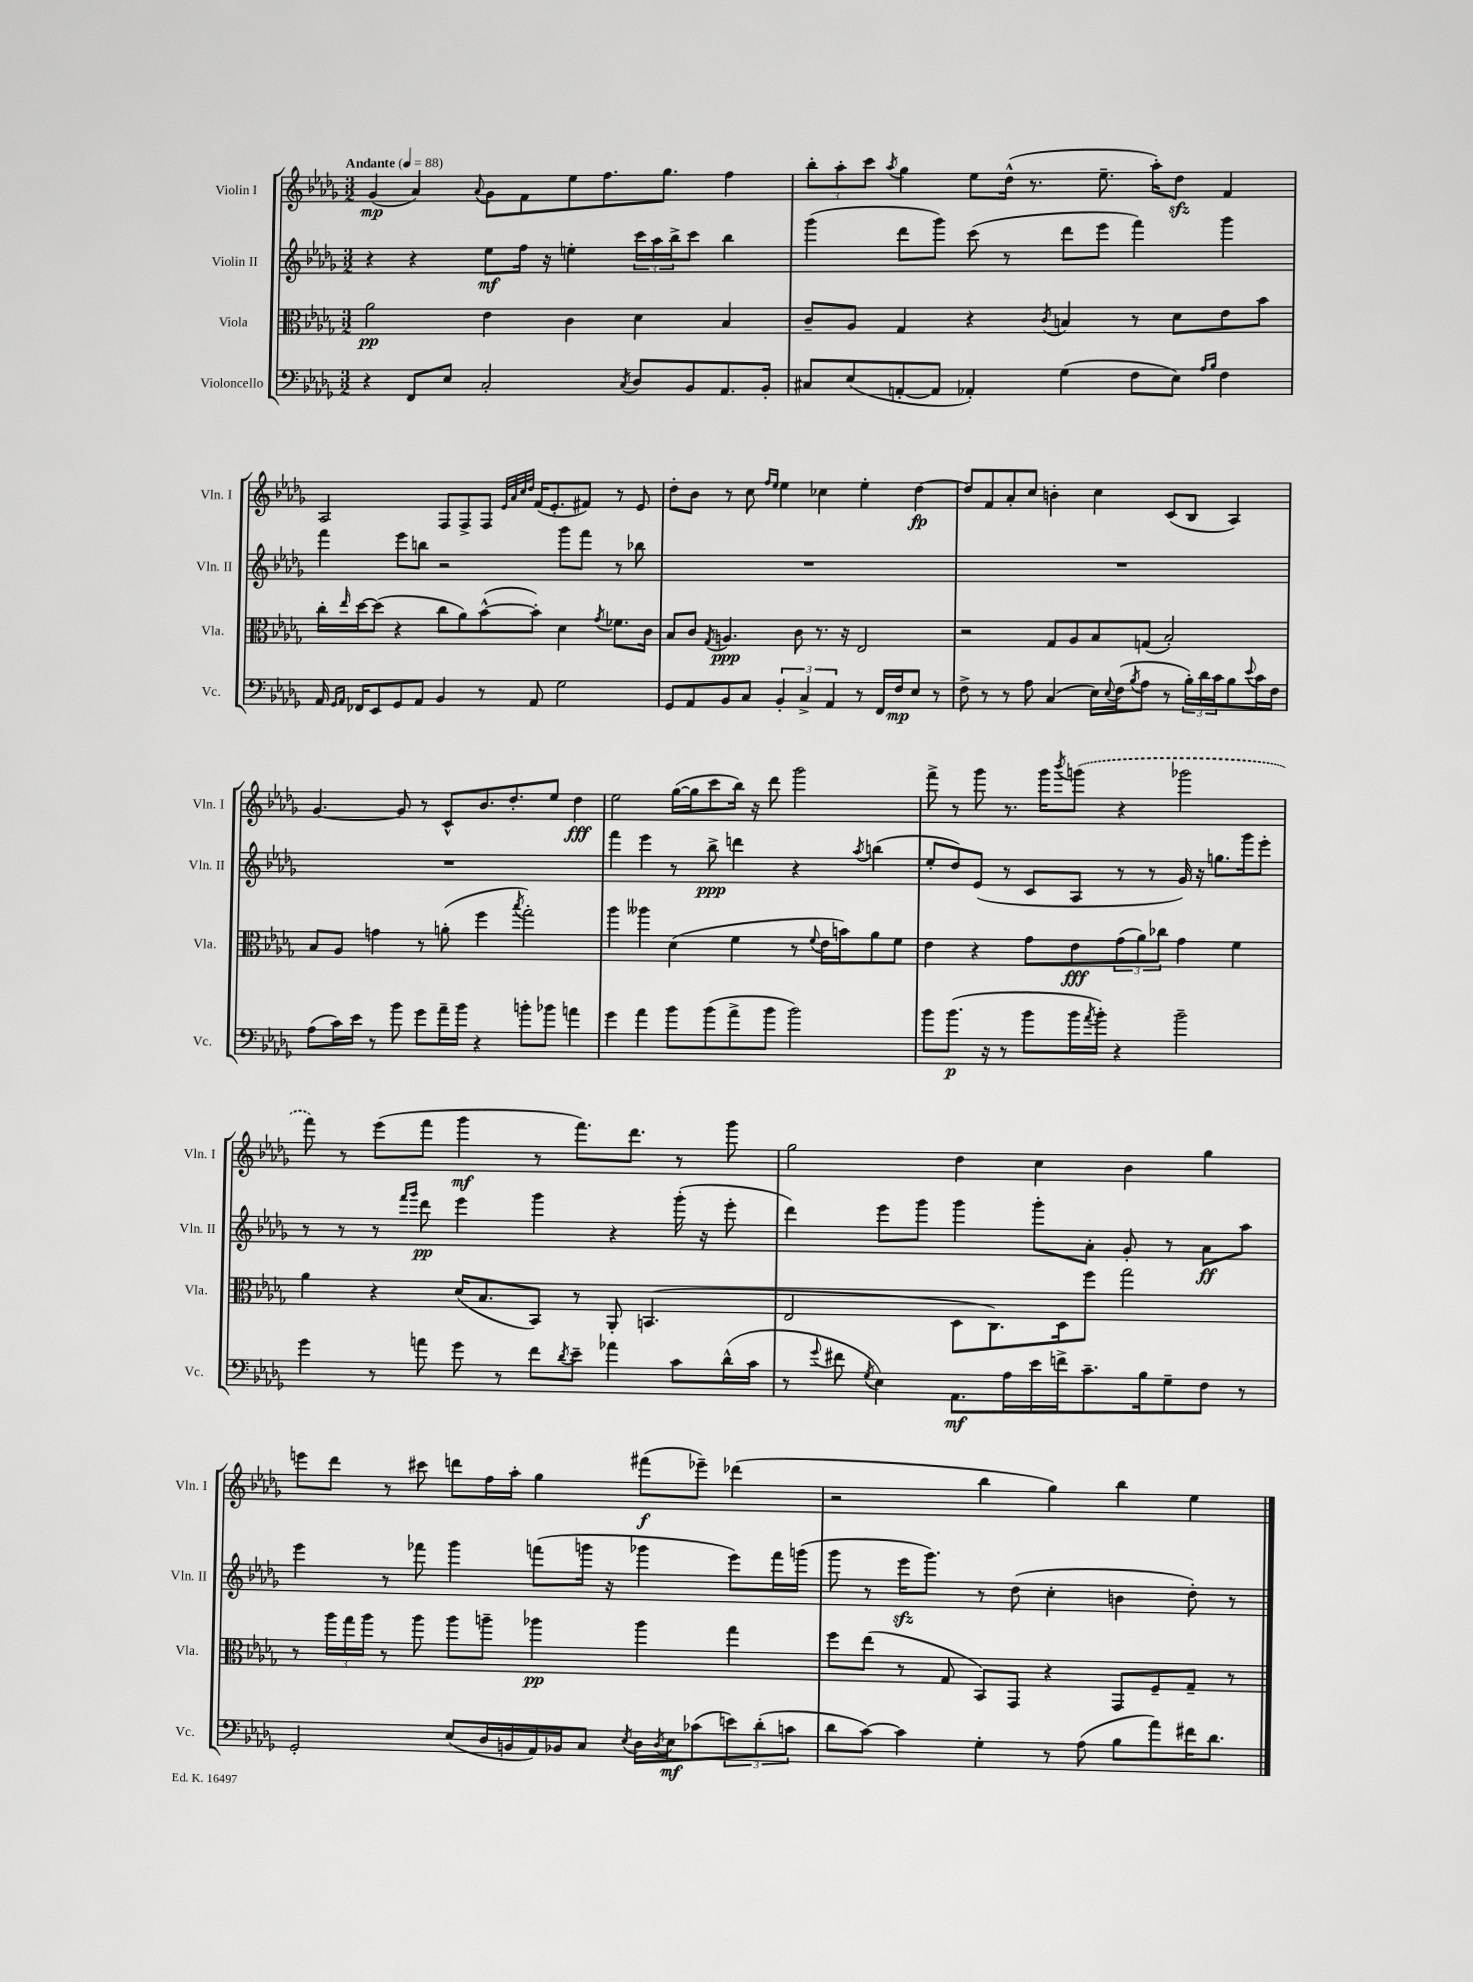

**kern	**kern	**kern	**kern
*staff4	*staff3	*staff2	*staff1
*clefF4	*clefC3	*clefG2	*clefG2
*k[b-e-a-d-g-]	*k[b-e-a-d-g-]	*k[b-e-a-d-g-]	*k[b-e-a-d-g-]
*M3/2	*M3/2	*M3/2	*M3/2
*MM88	*MM88	*MM88	*MM88
4r	2a-	4r	(4g-
8FF	.	4r	4a-)
8E-	.	.	.
.	.	.	8qqa-
2C'	4e-	8ee-	8g-
.	.	16ff	8f
.	.	16r	.
.	4c	4ee'	8ee-
.	.	.	8.ff
8qC	.	.	.
8D-	4d-	24ccc	.
.	.	24aa-	.
.	.	.	8.gg-
.	.	24bb-^	.
8BB-	.	8ccc	.
8.AA-	4B-	4bb-	4ff
16BB-'	.	.	.
=	=	=	=
8C#	8c~	(4ggg-	12bb-'
.	.	.	12aa-'
(8E-	8A-	.	.
.	.	.	12ccc
.	.	.	8qaa-
[8AA'	4G-	8ddd-	4gg-
8AA]	.	8ggg-)	.
4AA-')	4r	(8ccc	8ee-
.	.	8r	(16dd-^^
.	.	.	8.r
.	8qc	.	.
(4G-	4B	8ddd-	.
.	.	8eee-	8.ee-~
8F	8r	4fff)	.
.	.	.	16aa-')
8E-)	8d-	.	8dd-
16qqA-	.	.	.
16qqB-	.	.	.
4F	8e-	4ggg-	4f
.	8b-	.	.
=	=	=	=
16AA-	16cc'	4fff	2A-
16qqGG-	.	.	.
16qqAA-	16qqee-	.	.
16FF-	[16dd-	.	.
8EE-	(8dd-]	.	.
8GG-	4r	8eee-	.
8AA-	.	8bb	.
4BB-	8cc	2r	8F
.	8a-)	.	8F^
8r	([8b-^^	.	8F
.	.	.	32qqe-
.	.	.	32qqa-
.	.	.	32qqcc
.	.	.	32qqdd-
8AA-	8b-'])	.	(16f
.	.	.	8.e-'
2G-	4d-	8ggg-	.
.	.	8fff	8f#)
.	8qg-	.	.
.	8.f-	8r	8r
.	.	8bb-	8e-
.	16c	.	.
=	=	=	=
8GG-	8B-	1.r	8dd-'
8AA-	8c	.	8b-
.	8qG-	.	.
8BB-	4.A	.	8r
8C	.	.	8cc
.	.	.	16qqff
.	.	.	16qqee-
6BB-'	.	.	4ee-
.	8c	.	.
6C^	.	.	.
.	8.r	.	4cc-
6AA-	.	.	.
.	16r	.	.
8r	2E-	.	4ee-'
16FF	.	.	.
16F	.	.	.
8E-	.	.	[4dd-
8r	.	.	.
=	=	=	=
8F^	2r	1.r	8dd-]
8r	.	.	8f
8r	.	.	8a-'
8A-	.	.	8cc
(4C	8G-	.	4b'
.	8A-	.	.
16E-)	8B-	.	4cc
8qqE-	.	.	.
(16F	.	.	.
8qB-	.	.	.
8A-	(8G	.	.
8r	2B-')	.	(8c
24B-')	.	.	8B-
24d-	.	.	.
24c	.	.	.
8B-	.	.	4A-)
8qqe-	.	.	.
16c	.	.	.
16F	.	.	.
=	=	=	=
(8A-	8B-	1.r	[4.g-
16c)	8A-	.	.
16e-	.	.	.
8r	4g	.	.
8b-	.	.	8g-]
8g-	8r	.	8r
16a-~	(8a'	.	8c^^
16b-	.	.	.
4r	4ff	.	8.b-
.	.	.	8.dd-'
.	8qbb-	.	.
8b'	2gg-')	.	.
8b-	.	.	8ee-
4a	.	.	4dd-
=	=	=	=
4g-	4aa-	4fff	2ee-
4a-	4aa--	4eee-	.
8b-	(4d-	8r	([16gg-
.	.	.	16gg-]
(8b-	.	8bb-^	8ccc
8a-^	4f	4ddd	16bb-)
.	.	.	16r
8b-	.	.	8ddd-
2b-)	8r	4r	2ggg-
.	8qqf	.	.
.	16e-	.	.
.	16b)	.	.
.	.	8qaa-	.
.	8a-	(4bb	.
.	8f	.	.
=	=	=	=
8b-	4e-	8ee-'	8fff^
(8.b-	.	8dd-)	8r
.	4r	(8e-	8ggg-
16r	.	.	.
8r	.	8r	8.r
8b-	8g-	8c	.
.	.	.	16ggg-
.	.	.	8qbbb-
16b-	8e-	8A-	(8ggg
8qa-	.	.	.
16b-')	.	.	.
4r	(12g-	8r	4r
.	12a-)	.	.
.	.	8r	.
.	12cc-	.	.
2b-~	4g-	16g-)	2ggg-
.	.	16r	.
.	.	8.gg	.
.	4f	.	.
.	.	16ggg-	.
.	.	8eee-'	.
=	=	=	=
4g-	4a-	8r	8fff)
.	.	8r	8r
8r	4r	8r	(8eee-
.	.	16qqfff	.
.	.	16qqggg-	.
8a	.	8ddd-	8fff
8g-	(16d-	4eee-	4ggg-
.	8.B-	.	.
8r	.	.	.
8f	8BB-)	4ggg-	8r
8qd-	.	.	.
8e-~	8r	.	8.fff)
4a-	8AA-'	4r	.
.	.	.	8.ddd-
.	(4.BB	.	.
8c	.	(16ggg-'	8r
.	.	16r	.
(16d-^^	.	8eee-'	8ggg-
16c	.	.	.
=	=	=	=
8r	2E-	4ddd-)	2gg-
8qqg-	.	.	.
8f#	.	.	.
8qG-	.	.	.
4E-)	.	8eee-	.
.	.	8ggg-	.
8.AA-	8D-	4ggg-	4dd-
.	8.C)	.	.
16A-	.	.	.
16e-	.	8ggg-'	4cc
16f^	16D-	.	.
8.c~	8ff	8a-'	.
.	2gg-	8g-'	4b-
16B-	.	.	.
8G-~	.	8r	.
8F	.	8a-	4gg-
8r	.	8aa-	.
=	=	=	=
2GG-'	8r	4eee-	8eee
.	24aa-	.	8ddd-
.	24gg-	.	.
.	24aa-	.	.
.	8r	8r	8r
.	8aa-	8fff-	8ccc#
(8E-	8aa-	4ggg-	8ddd
16D-	8aa~	.	16ff
16BB	.	.	16aa-'
16AA-)	4aa-	(8fff	4gg-
16BB-	.	.	.
8C	.	16ggg	.
.	.	16r	.
8qE-	.	.	.
16D-	4aa-	4ggg-	(8fff#
8qD-	.	.	.
16E-	.	.	.
(8c-	.	.	8eee-~)
12e)	4gg-	8eee-)	(4ddd-
(12d-'	.	.	.
.	.	16fff	.
12c	.	.	.
.	.	(16ggg	.
=	=	=	=
8d-	8ff	8ggg-	2r
[8c)	(8ee-	8r	.
4c]	8r	16eee-	.
.	.	8.ggg-)	.
.	8G-	.	.
4G-'	8BB-)	8r	4bb-
.	8GG-	(8dd-	.
8r	4r	4cc'	4gg-)
(8A-	.	.	.
8B-	8GG-	4b	4bb-
8a-)	8F~	.	.
16f#	8G-~	8dd-')	4ee-
8.d-	.	.	.
.	8r	8r	.
==	==	==	==
*-	*-	*-	*-
